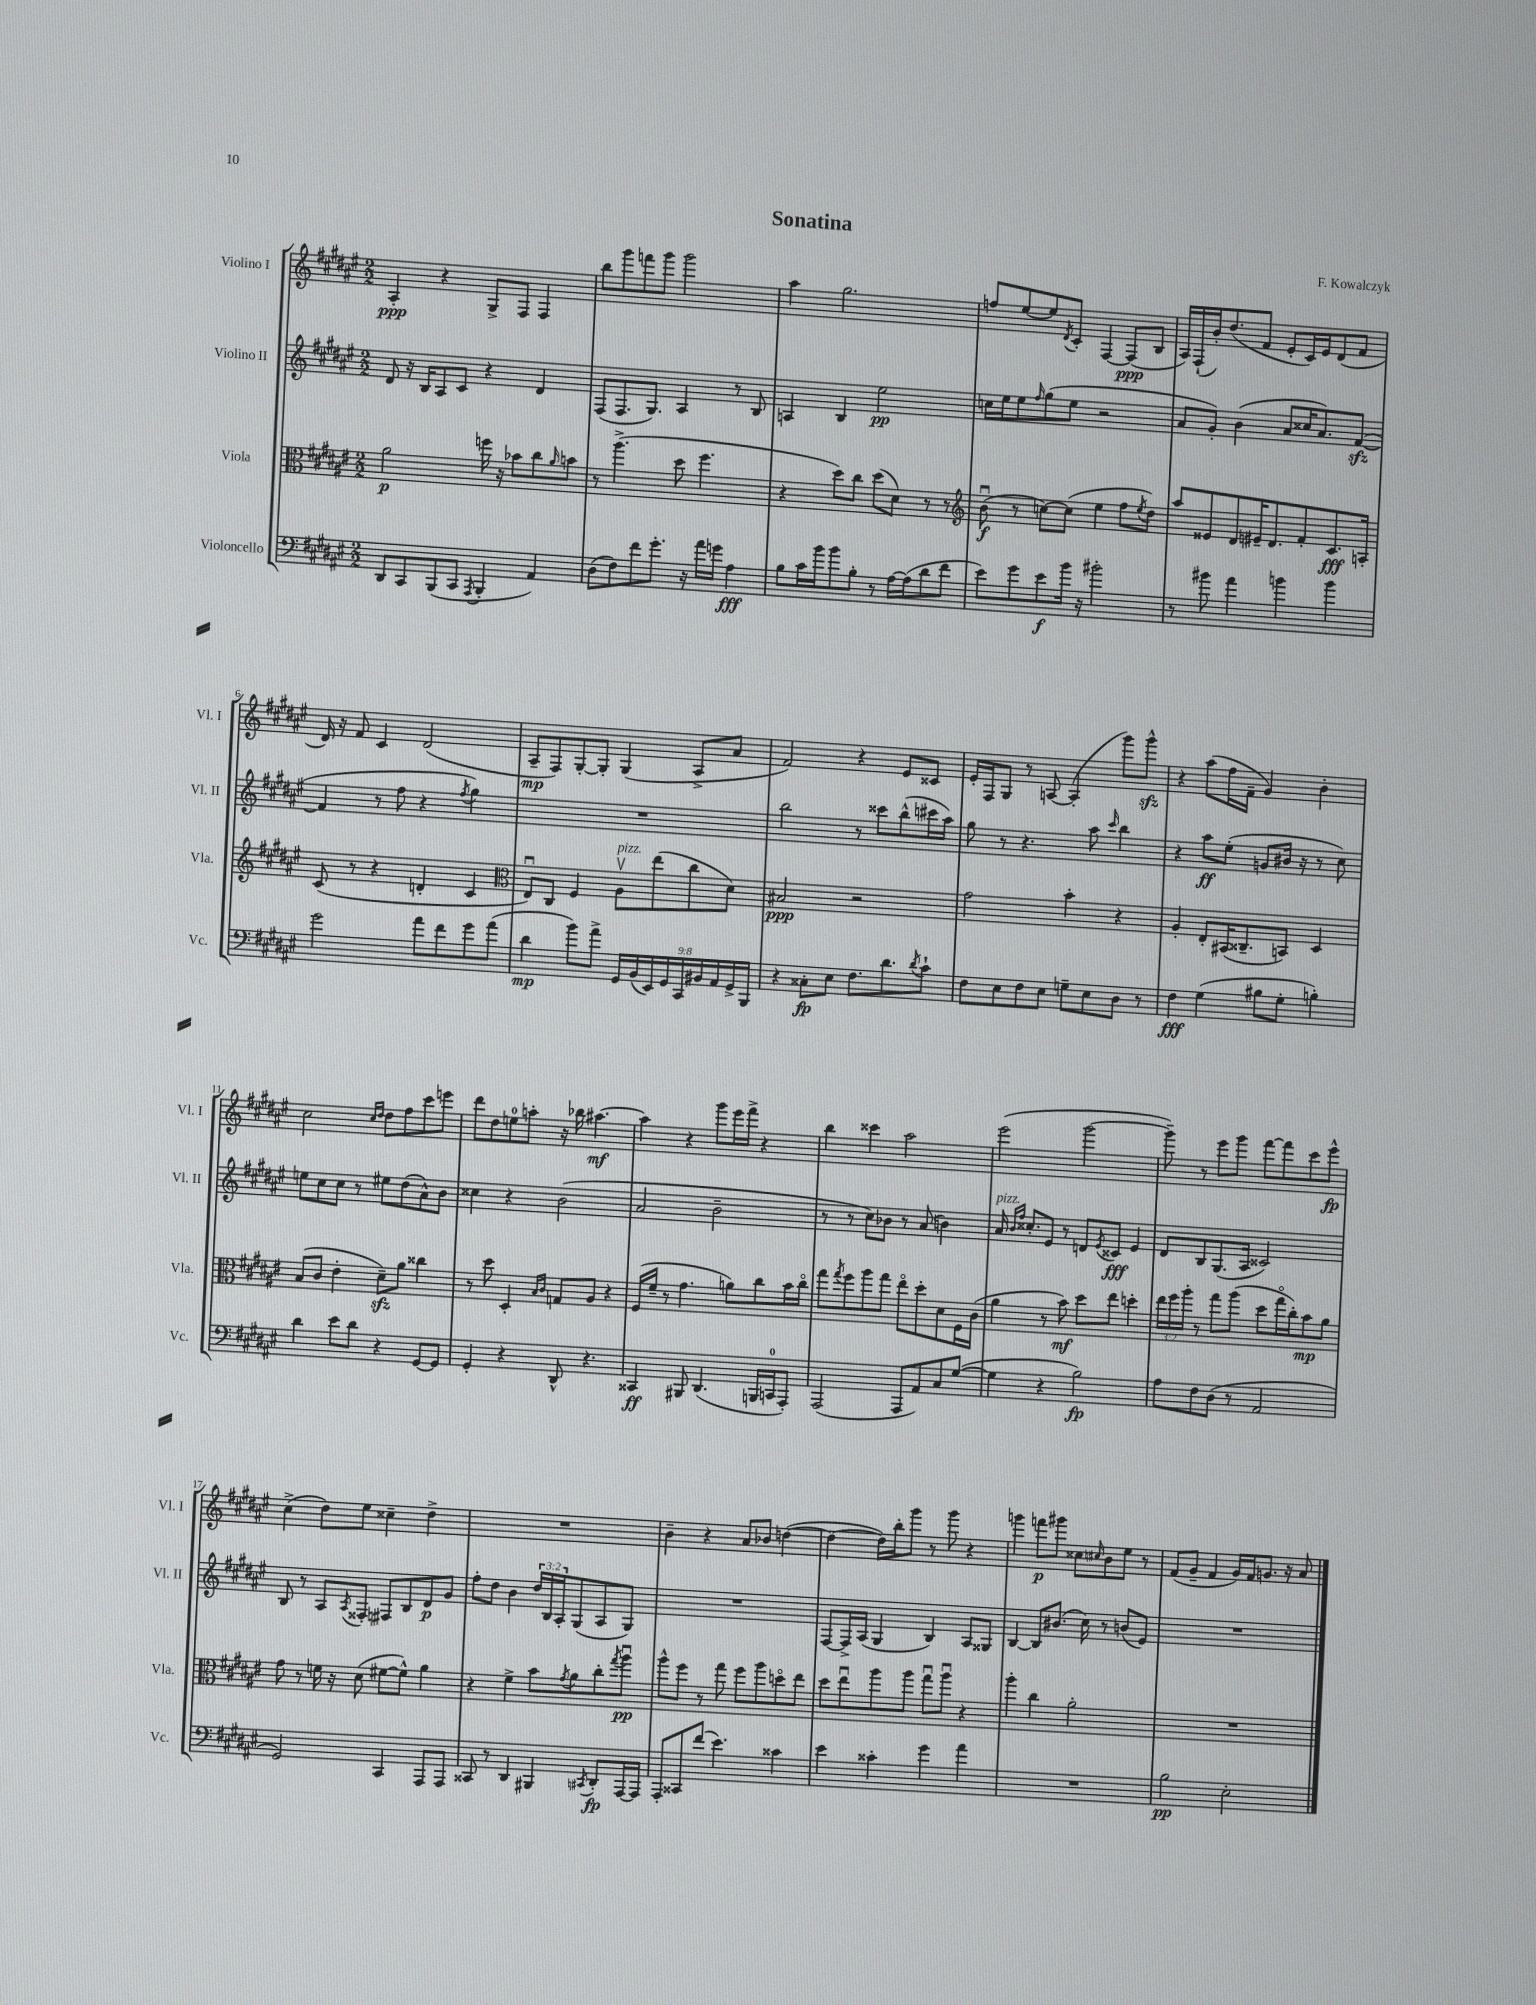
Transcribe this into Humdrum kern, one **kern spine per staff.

**kern	**dynam	**kern	**dynam	**kern	**dynam	**kern	**dynam
*part4	*part4	*part3	*part3	*part2	*part2	*part1	*part1
*staff4	*staff4	*staff3	*staff3	*staff2	*staff2	*staff1	*staff1
*I"Violoncello	*	*I"Viola	*	*I"Violino II	*	*I"Violino I	*
*I'Vc.	*	*I'Vla.	*	*I'Vl. II	*	*I'Vl. I	*
*clefF4	*	*clefC3	*	*clefG2	*	*clefG2	*
*k[f#c#g#d#a#e#]	*	*k[f#c#g#d#a#e#]	*	*k[f#c#g#d#a#e#]	*	*k[f#c#g#d#a#e#]	*
*M2/2	*	*M2/2	*	*M2/2	*	*M2/2	*
=1	=1	=1	=1	=1	=1	=1	=1
8DD#/L	.	2a#\	p	8d#/	.	4A#'/	ppp
8CC#/	.	.	.	16r	.	.	.
.	.	.	.	16B/KL	.	.	.
(8BBB/	.	.	.	8A#/	.	4r	.
8CC#/J	.	.	.	8c#/J	.	.	.
8qAAA#/	.	.	.	.	.	.	.
4BBB'/	.	16ffn\	.	4r	.	8G#^/L	.
.	.	16r	.	.	.	.	.
.	.	8b-X\L	.	.	.	8F#/J	.
4AA#/)	.	8cc#\	.	4d#/	.	4F#/	.
.	.	16qqa#/	.	.	.	.	.
.	.	8bn\J	.	.	.	.	.
=2	=2	=2	=2	=2	=2	=2	=2
(8D#\L	.	8r	.	(8F#/L	.	8bb\L	.
8F#\)	.	(4.aa#^\	.	8.F#/	.	8ggg#\	.
8f#\	.	.	.	.	.	8fffn\	.
.	.	.	.	8.G#/J)	.	.	.
8.g#'\J	.	.	.	.	.	8ggg#\J	.
.	.	8dd#\	.	4A#/	.	2ggg#\	.
16r	.	.	.	.	.	.	.
16a#\LL	.	4.ff#\	.	.	.	.	.
16gn\JJ	.	.	.	.	.	.	.
4A#\	fff	.	.	8r	.	.	.
.	.	.	.	8B/	.	.	.
=3	=3	=3	=3	=3	=3	=3	=3
8B\L	.	4r	.	4An/	.	4aa#\	.
16c#\L	.	.	.	.	.	.	.
16b\J	.	.	.	.	.	.	.
8b\	.	8dd#\L)	.	4B/	.	2.gg#\	.
8B'\J	.	8cc#\J	.	.	.	.	.
8r	.	(8dd#\L	.	2ee#\	pp	.	.
[16A#\LL	.	8d#\J)	.	.	.	.	.
(16A#\J]	.	.	.	.	.	.	.
8d#\	.	8r	.	.	.	.	.
8f#\J	.	8r	.	.	.	.	.
=4	=4	=4	=4	=4	=4	=4	=4
*	*	*clefG2	*	*	*	*	*
8e#\L)	.	(8bu\	f	16ccn\LL	.	8ffn/L	.
.	.	.	.	16ee#\J	.	.	.
8g#\	.	8r	.	8ee#\	.	[8ee#/	.
.	.	.	.	16qqff#/	.	.	.
8e#\	f	[8ccn\L)	.	(8gg#\	.	8ee#/]	.
.	.	.	.	.	.	8qd#/	.
16b\Jk	.	(8cc\J]	.	8ee#\J	.	8c#'/J	.
16r	.	.	.	.	.	.	.
2b#X'\	.	4ee#\	.	2r	.	[4F#/	.
.	.	8ff#\L	.	.	.	(8F#/L]	ppp
.	.	8qee#/	.	.	.	.	.
.	.	8dd#\J)	.	.	.	8B/J	.
=5	=5	=5	=5	=5	=5	=5	=5
8r	.	8aa#/L	.	8a#/L	.	16A#/LL)	.
.	.	.	.	.	.	(16F#`/	.
8b#X\	.	8e##X/	.	8g#'/J)	.	16b'/J)	.
.	.	.	.	.	.	(8.dd#/	.
4a#\	.	8d#/	.	(4b\	.	.	.
.	.	16e#X~/K	.	.	.	8f#/J	.
.	.	8.d#/	.	.	.	.	.
4bn\	.	.	.	8a#/L	.	8e#'/L	.
.	.	8f#'/	.	16cc##X/K	.	16c#/L)	.
.	.	.	.	8.a#/)	.	16e#/J	.
4b\	.	8.c#/	fff	.	.	(8d#/	.
.	.	.	.	([8f#zz/J	.	8f#/J	.
.	.	16An'/Jk	.	.	.	.	.
!!LO:LB:g=z
=6	=6	=6	=6	=6	=6	=6	=6
2g#\	.	(8c#/	.	4f#/]	.	16d#/)	.
.	.	.	.	.	.	16r	.
.	.	8r	.	.	.	8f#/	.
.	.	4r	.	8r	.	4c#/	.
.	.	.	.	8ff#\	.	.	.
8a#\L	.	4dn'/	.	4r	.	(2d#/	.
8f#\	.	.	.	.	.	.	.
.	.	.	.	8qff#/	.	.	.
8g#\	.	4c#/	.	4gg#\)	.	.	.
(8a#\J	.	.	.	.	.	.	.
=7	=7	=7	=7	=7	=7	=7	=7
*	*	*clefC3	*	*	*	*	*
4d#\	mp	8E#u/L)	.	1r	.	8A#~/L	mp
.	.	8C#/J	.	.	.	8F#/)	.
8b\L)	.	4F#/	.	.	.	[8G#'/	.
8a#^\J	.	.	.	.	.	8G#'/J]	.
!	!	!LO:TX:a:i:t=pizz.	!	!	!	!	!
18GG#/LL	.	8A#v\L	.	.	.	(4G#/	.
(18BB/	.	.	.	.	.	.	.
18EE#/)	.	.	.	.	.	.	.
.	.	(8ee#\	.	.	.	.	.
18GG#/	.	.	.	.	.	.	.
18CC#/	.	.	.	.	.	.	.
.	.	8cc#\	.	.	.	8A#^/L	.
18BB#X/	.	.	.	.	.	.	.
18AA#/	.	.	.	.	.	.	.
.	.	8d#\J)	.	.	.	8a#/J	.
18GG#^/	.	.	.	.	.	.	.
18BBB/JJ	.	.	.	.	.	.	.
=8	=8	=8	=8	=8	=8	=8	=8
4r	.	2B#X/	ppp	2bb\	.	2f#/)	.
8C##X'\L	fp	.	.	.	.	.	.
8E#\J	.	.	.	.	.	.	.
8.F#\L	.	2r	.	8r	.	4r	.
.	.	.	.	8ccc##X\L	.	.	.
8.d#\	.	.	.	.	.	.	.
.	.	.	.	(8bb^^\	.	8e#/L	.
8qd#/	.	.	.	.	.	.	.
8c#`\J	.	.	.	16ccc#X\L	.	8c##X/J	.
.	.	.	.	16aa#\JJ)	.	.	.
=9	=9	=9	=9	=9	=9	=9	=9
8F#\L	.	2g#\	.	8gg#\	.	16e#'/LL	.
.	.	.	.	.	.	16F#/J	.
8E#\	.	.	.	8r	.	8G#/J	.
8F#\	.	.	.	4.r	.	8r	.
8E#\J	.	.	.	.	.	[8An/	.
8Gn~\L	.	4b'\	.	.	.	(4A'/]	.
8E#\	.	.	.	8aa#\	.	.	.
.	.	.	.	16qqccc#/	.	.	.
8D#\J	.	4r	.	4bb\	.	8ggg#\L)	.
8r	.	.	.	.	.	8ggg#zz^^\J	.
=10	=10	=10	=10	=10	=10	=10	=10
4F#\	fff	4A#'/	.	4r	.	4r	.
(4G#\	.	8E#'/L	.	8aa#\L	ff	(8aa#\L	.
.	.	(16BB#X/K	.	(8ee#'\J	.	16ff#\L	.
.	.	8.C##X~/	.	.	.	16f#~\JJ	.
8B#X\L	.	.	.	8gn/L	.	4g#/)	.
8G#'\J	.	8BBn/J)	.	16b#X/Jk	.	.	.
.	.	.	.	16r	.	.	.
4Bn'\)	.	4D#/	.	8r	.	4b'\	.
.	.	.	.	8cc#\)	.	.	.
!!LO:LB:g=z
=11	=11	=11	=11	=11	=11	=11	=11
4d#\	.	(8B/L	.	8een\L	.	2cc#\	.
.	.	8c#/J	.	8cc#\	.	.	.
8e#\L	.	4e#'\	.	8cc#\J	.	.	.
8d#\J	.	.	.	8r	.	.	.
.	.	.	.	.	.	16qqcc#/LL	.
.	.	.	.	.	.	16qqdd#/JJ	.
4r	.	8d#zz~\L)	.	8ee#X\L	.	8dd#\L	.
.	.	8a#\J	.	(8dd#\	.	8ff#\	.
[8GG#/L	.	4cc##X\	.	8a#^^\)	.	8ccc#\	.
8GG#/J]	.	.	.	8b\J	.	8eeen\J	.
=12	=12	=12	=12	=12	=12	=12	=12
4GG#'/	.	8r	.	4cc##X\	.	8ddd#\L	.
.	.	8dd#\	.	.	.	8dd#\	.
4r	.	4D#'/	.	4r	.	8een\	.
.	.	.	.	.	.	8aan'\J	.
.	.	16qqB/LL	.	.	.	.	.
.	.	16qqc#/JJ	.	.	.	.	.
8DD#^^/	.	8Gn/L	.	(2b\	.	16r	.
.	.	.	.	.	.	16bb-X\	.
4.r	.	8A#/J	.	.	.	[4.aa#X\	mf
.	.	4r	.	.	.	.	.
=13	=13	=13	=13	=13	=13	=13	=13
4CC##X/	ff	(16F#/LL	.	2a#/	.	4aa#\]	.
.	.	16f#~/JJ	.	.	.	.	.
.	.	8r	.	.	.	.	.
8BBB#X/	.	4.g#\	.	.	.	4r	.
(4.DD#/	.	.	.	.	.	.	.
.	.	.	.	2b~\	.	8ggg#\L	.
.	.	8an\L)	.	.	.	16eee#\L	.
.	.	.	.	.	.	16fff#^\JJ	.
16BBBn/LL	.	8cc#\	.	.	.	4r	.
16CCn/J	.	.	.	.	.	.	.
8AAA#'/J)	.	16b\L	.	.	.	.	.
.	.	16cc#\JJ	.	.	.	.	.
=14	=14	=14	=14	=14	=14	=14	=14
(2AAA#/	.	8gg#\L	.	8r	.	4bb\	.
.	.	8qgg#/	.	.	.	.	.
.	.	8ff#\	.	8r	.	.	.
.	.	8aa#\	.	8cc#\L)	.	4ccc##X\	.
.	.	8gg#\J	.	8b-X\J	.	.	.
8AAA#/L	.	8ee#\L	.	8r	.	2aa#\	.
8AA#/)	.	8dd#'\	.	(8a#/	.	.	.
8C#/	.	8d#\	.	4bn\)	.	.	.
([8G#/J	.	16F#\L	.	.	.	.	.
.	.	(16c#\JJ	.	.	.	.	.
=15	=15	=15	=15	=15	=15	=15	=15
!	!	!	!	!LO:TX:a:i:t=pizz.	!	!	!
4G#\]	.	4a#\	.	16a#/	.	(2eee#\	.
.	.	.	.	16qqb/LL	.	.	.
.	.	.	.	16qqff#/JJ	.	.	.
.	.	.	.	8.cc##X'/L	.	.	.
4r	.	8r	.	8e#/J	.	.	.
.	.	8b\)	mf	8r	.	.	.
2B\)	fp	8dd#\L	.	8dn/L	.	[2ggg#\	.
.	.	.	.	8qe#/	.	.	.
.	.	8ee#\J	.	8c##X/J	fff	.	.
.	.	4ddn'\	.	4e#/	.	.	.
=16	=16	=16	=16	=16	=16	=16	=16
8A#\L	.	24ee#\LL	.	8d#/L	.	8ggg#~\])	.
.	.	24ff#\	.	.	.	.	.
.	.	24aa#'\JJ	.	.	.	.	.
8F#\	.	8r	.	8B/	.	8r	.
(8D#\J	.	8gg#\L	.	(8.G#/	.	8eee#\L	.
8r	.	(8aa#\J	.	.	.	8ggg#\J	.
.	.	.	.	16A#/Jk	.	.	.
2AA#/	.	8dd#\L	.	2c##X/)	.	[8fff#\L	.
.	.	16gg#\L	.	.	.	8fff#\]	.
.	.	16cc#'\J)	.	.	.	.	.
.	.	8b\	mp	.	.	8ccc#\	.
.	.	8a#\J	.	.	.	8eee#^^\J	fp
!!LO:LB:g=z
=17	=17	=17	=17	=17	=17	=17	=17
2GG#/)	.	8g#\	.	8B/	.	(4cc#^\	.
.	.	8r	.	8r	.	.	.
.	.	16fn\	.	8A#/L	.	8dd#\L)	.
.	.	16r	.	.	.	.	.
.	.	.	.	8qA#/	.	.	.
.	.	(8d#\	.	8F##X'/J	.	8ee#\J	.
4CC#/	.	[8f#X\L	.	8F#X/L	.	4cc##X~\	.
.	.	8f#^^\J])	.	8B/	.	.	.
8AAA#/L	.	4a#\	.	8d#/	p	4dd#^\	.
8AAA#/J	.	.	.	8g#/J	.	.	.
=18	=18	=18	=18	=18	=18	=18	=18
8CC##X/	.	4r	.	8ff#'\L	.	1r	.
8r	.	.	.	8dd#\J	.	.	.
4DD#/	.	4f#^\	.	4b\	.	.	.
4BBB#X/	.	8b\L	.	24dd#/LL	.	.	.
.	.	.	.	24B/	.	.	.
.	.	.	.	24A#'/J	.	.	.
.	.	8qg#/	.	.	.	.	.
.	.	8a#\	.	(8G#/	.	.	.
8qCC#X/	.	.	.	.	.	.	.
8DD#'/L	fp	8cc#'\	.	8A#/	.	.	.
.	.	8qgg#/	.	.	.	.	.
[16AAA#/L	.	8aa#u\J	pp	8G#/J)	.	.	.
16AAA#/JJ]	.	.	.	.	.	.	.
=19	=19	=19	=19	=19	=19	=19	=19
8AAA#'/L	.	8aa#^^\L	.	1r	.	4b~\	.
8CC##X/	.	8ff#\J	.	.	.	.	.
(8f#/J	.	8r	.	.	.	4r	.
4.e#\)	.	8gg#\	.	.	.	.	.
.	.	8ff#\L	.	.	.	8a#/L	.
.	.	8aa#\	.	.	.	8b-X/J	.
4c##X\	.	8ddn\	.	.	.	([4ddn\	.
.	.	8ee#\J	.	.	.	.	.
=20	=20	=20	=20	=20	=20	=20	=20
4e#\	.	8dd#\L	.	[8F#/L	.	4dd\_	.
.	.	8ee#u\	.	16F#^/L]	.	.	.
.	.	.	.	(16A#/JJ	.	.	.
4c##X'\	.	8aa#\	.	4G#/	.	16dd\LL])	.
.	.	.	.	.	.	16bb'\J	.
.	.	8aa#\J	.	.	.	8ggg#\J	.
4g#\	.	8gg#u\L	.	4B/)	.	8r	.
.	.	8aa#u\J	.	.	.	8ggg#\	.
4a#\	.	4r	.	8A#/L	.	4r	.
.	.	.	.	8G##X/J	.	.	.
=21	=21	=21	=21	=21	=21	=21	=21
1r	.	4aa#'\	.	[4B/	.	4gggn\	.
.	.	4cc#\	.	8B/L]	.	8fffn\L	p
.	.	.	.	(8.b#X/J	.	8ggg#X\J	.
.	.	2a#'\	.	.	.	8cc##X\L	.
.	.	.	.	16cc#\)	.	.	.
.	.	.	.	.	.	16qqcc#X/	.
.	.	.	.	8r	.	8b\	.
.	.	.	.	(8bn/L	.	8ee#\J	.
.	.	.	.	8e#/J)	.	8r	.
=22	=22	=22	=22	=22	=22	=22	=22
2B\	pp	1r	.	1r	.	(8f#/L	.
.	.	.	.	.	.	8g#~/J	.
.	.	.	.	.	.	4f#/	.
2E#'\	.	.	.	.	.	16g#/LL)	.
.	.	.	.	.	.	16f#/J	.
.	.	.	.	.	.	8.gn/J	.
.	.	.	.	.	.	16r	.
.	.	.	.	.	.	8a#/	.
==	==	==	==	==	==	==	==
*-	*-	*-	*-	*-	*-	*-	*-
